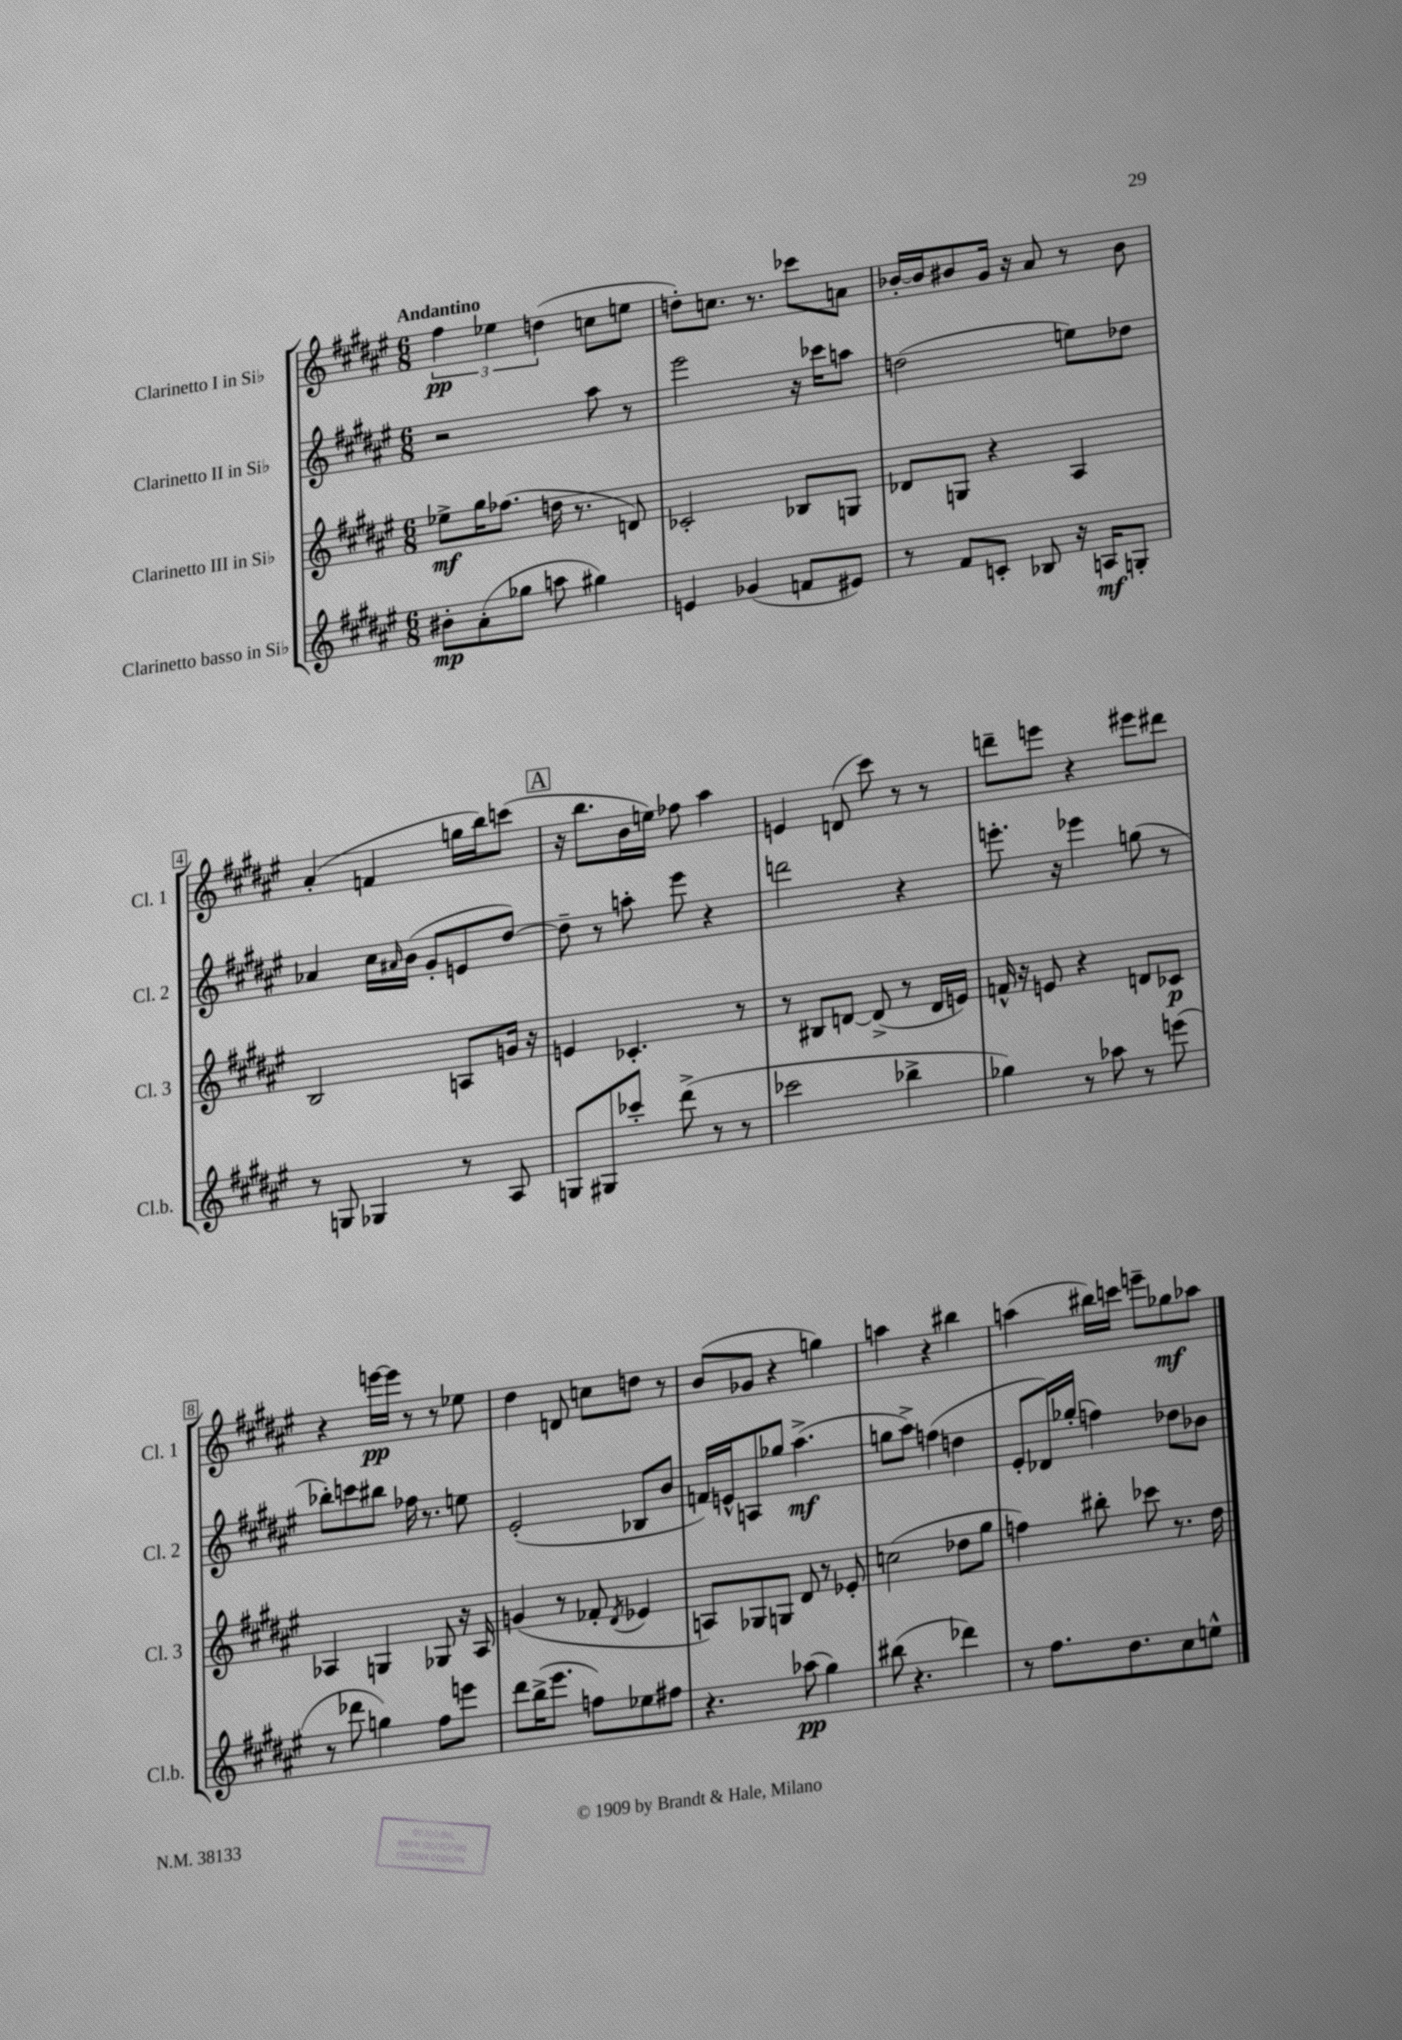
<<
\new StaffGroup <<
\new Staff = "s0" \with { instrumentName = "Clarinetto I in Sib" shortInstrumentName = "Cl. 1" } {
    \clef treble \key fis \major \numericTimeSignature \time 6/8 \tempo "Andantino"
    \tuplet 3/2 { fis''4\pp ees''4 d''4( } c''8 e''8 |
    d''8-.) c''8. r8. ces'''8 a'8 |
    bes'16~-. bes'16 bis'8 gis'16 r16 ais'8 r8 bis'8 |
    ais'4-.( f'4 g''16 b''16) c'''8( |
    \mark \markup { \box "A" } r16 b''8. b'16 e''16) fes''8 ais''4 |
    e'4 d'8( cis'''8) r8 r8 |
    d'''8-- e'''8 r4 eis'''8 dis'''8 |
    r4 e'''16~\pp e'''16 r8 r8 ees''8 |
    dis''4 d'8 c''8 d''8 r8 |
    b'8( ges'8 r4 g''4) |
    a''4 r4 bis''4 |
    a''4( bis''16) c'''16 e'''8-- ges''8\mf aes''8 \bar "|." |
}
\new Staff = "s1" \with { instrumentName = "Clarinetto II in Sib" shortInstrumentName = "Cl. 2" } {
    \clef treble \key fis \major \numericTimeSignature \time 6/8
    r2 ais''8 r8 |
    eis'''2 r16 ces'''16 a''8 |
    d''2( e''8) des''8 |
    aes'4 cis''16 \grace { ais'16 } b'16( gis'8-. e'8 dis''8~) |
    \mark \markup { \box "A" } dis''8-- r8 a''8-. eis'''8 r4 |
    d'''2 r4 |
    e'''8.-. r16 ees'''4 g''8( r8 |
    bes''8-.) c'''8 bis''8 fes''16 r8. e''8 |
    eis'2-.( bes8 b'8 |
    f'16) e'16-^ a8 ges''8 ais''4.->\mf( |
    g''8 ais''8->) f''4( d''4 |
    eis'8-. des'16) ges''16-.( f''4) des''8 bes'8 \bar "|." |
}
\new Staff = "s2" \with { instrumentName = "Clarinetto III in Sib" shortInstrumentName = "Cl. 3" } {
    \clef treble \key fis \major \numericTimeSignature \time 6/8
    ees''8->\mf gis''16 fes''8.( d''16 r8. d'8) |
    ces'2-. bes8 g8 |
    des'8 g8 r4 ais4 |
    b2 a8 g'16 r16 |
    \mark \markup { \box "A" } e'4 ces'4.-. r8 |
    r8 bis8 d'8~ d'8->( r8 d'16 e'16) |
    f'16-^ r16 e'8 r4 d'8 ces'8\p |
    aes4 g4 ges8 r16 aes16 |
    g'4( r8 fes'8-. \acciaccatura { dis'8 } ees'4 |
    a8) ges8 g8 dis'8 r8 ees'8-. |
    c''2( des''8 gis''8 |
    f''4) bis''8-. ces'''8 r8. dis''16 \bar "|." |
}
\new Staff = "s3" \with { instrumentName = "Clarinetto basso in Sib" shortInstrumentName = "Cl.b." } {
    \clef treble \key fis \major \numericTimeSignature \time 6/8
    bis'8-.\mp ais'8-.( ges''8 a''8 gis''4) |
    e'4 ges'4( f'8 eis'8) |
    r8 fis'8 c'8-. bes8 r16 a16\mf g8-. |
    r8 g8 ges4 r8 ais8 |
    \mark \markup { \box "A" } g8 gis8 ces'''8-. dis'''8->( r8 r8 |
    ces'''2 bes''4-> |
    ges''4) r8 aes''8 r8 e'''8( |
    r8 des'''8 g''4) fis''8 e'''8 |
    dis'''8 b''16->( eis'''8. f''8) ees''8 fis''8 |
    r4. aes''8\pp( gis''4) |
    bis''8( r4. des'''4) |
    r8 fis''8. dis''8. cis''8 e''8-^ \bar "|." |
}
>>
>>
\layout { \context { \Score \override BarNumber.stencil = #(make-stencil-boxer 0.1 0.3 ly:text-interface::print) } }
